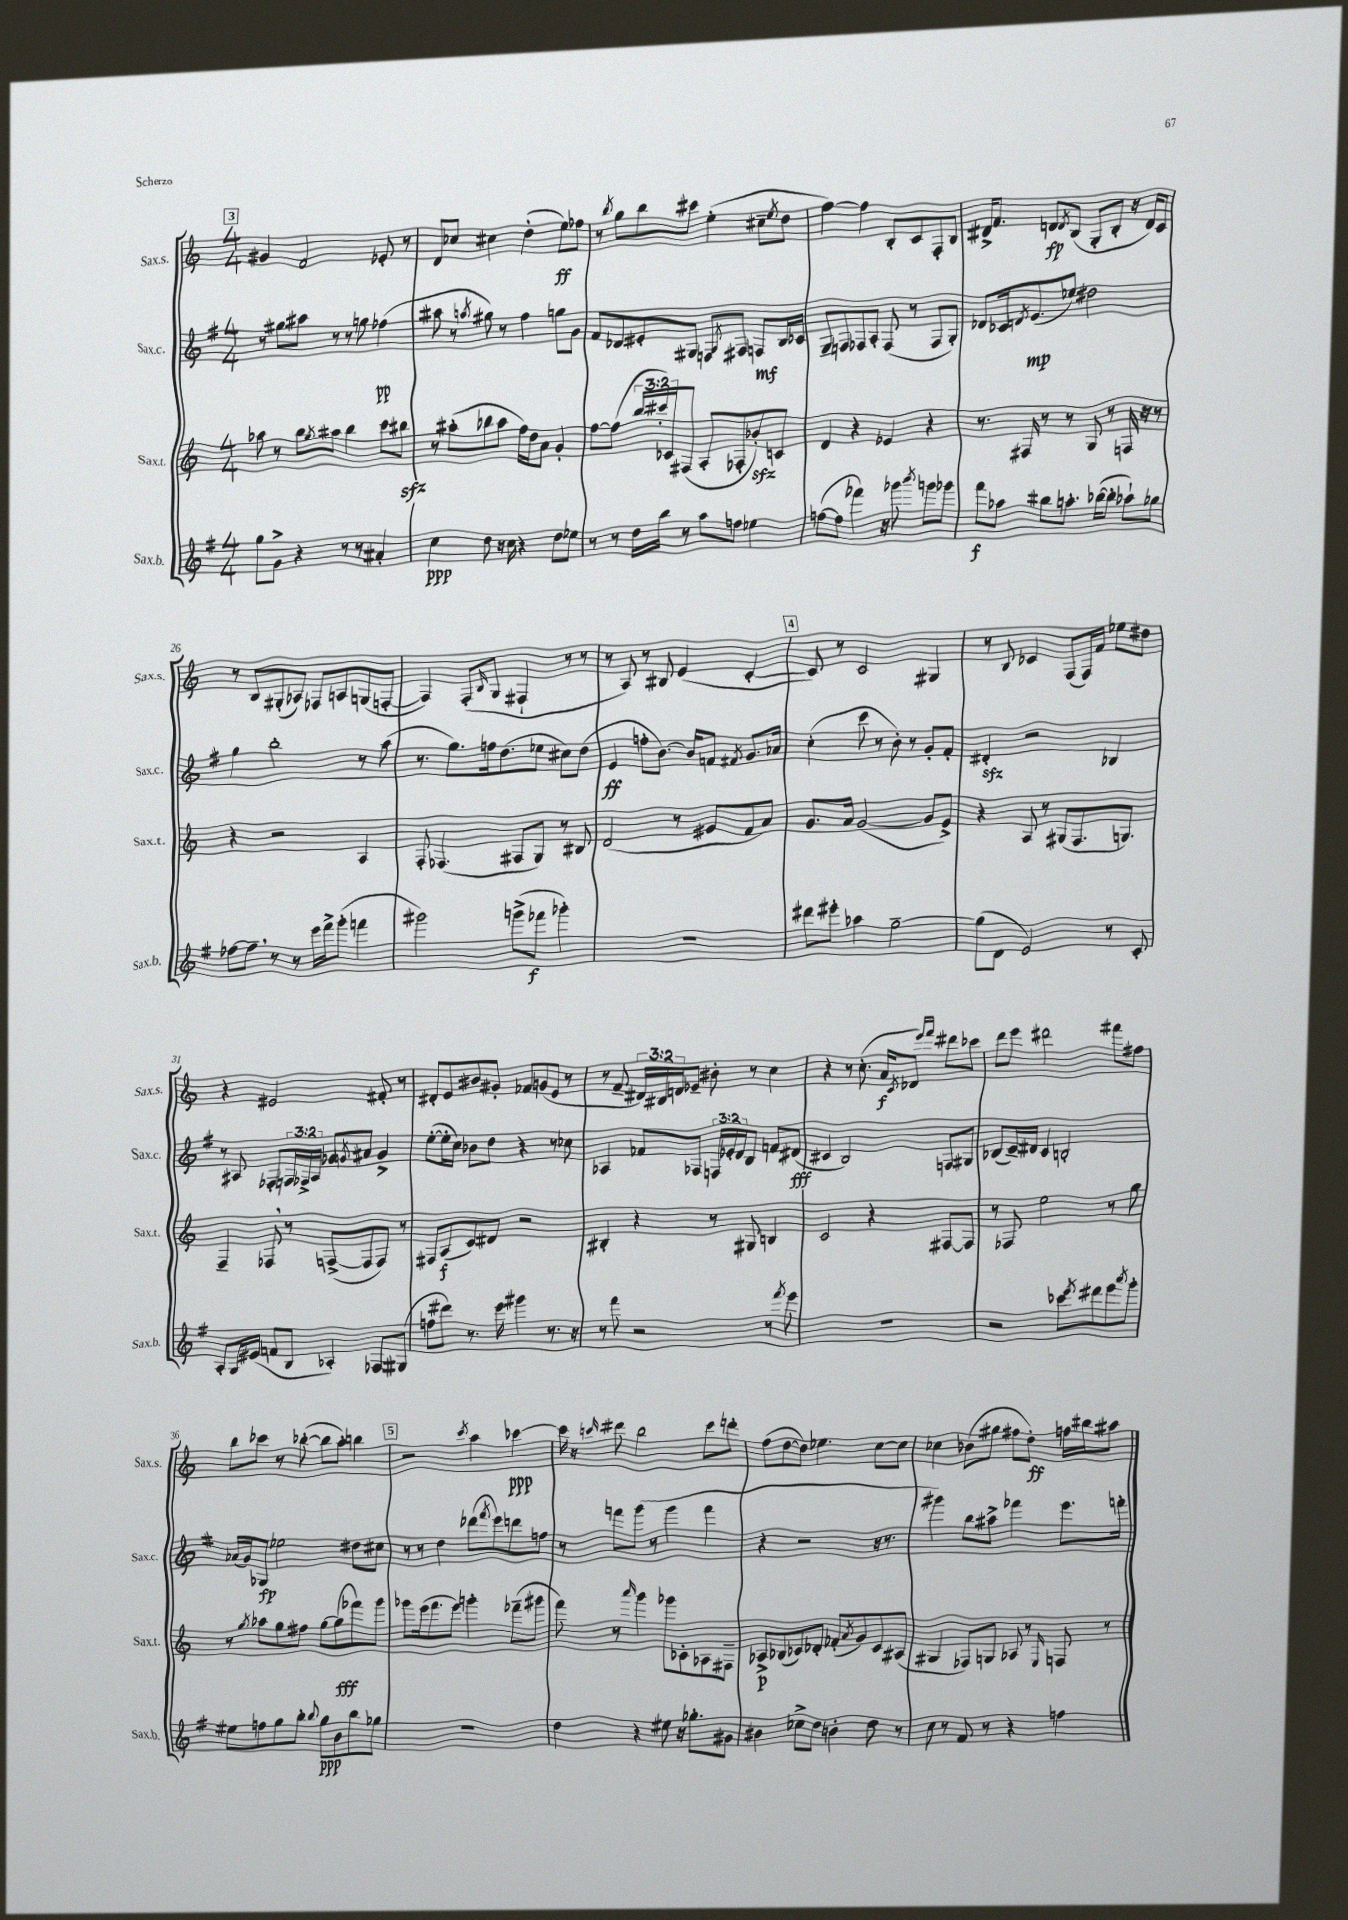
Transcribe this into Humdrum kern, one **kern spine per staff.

**kern	**kern	**kern	**kern
*staff4	*staff3	*staff2	*staff1
*clefG2	*clefG2	*clefG2	*clefG2
*k[f#]	*k[]	*k[f#]	*k[]
*M4/4	*M4/4	*M4/4	*M4/4
8gg	8aa-	8r	4g#
8g^	8r	8gg#	.
4r	8bb	8aa#	2f
.	8qgg	.	.
.	8aa#	8r	.
8r	4bb	8r	.
8r	.	8gg	.
4a#'	8ccc	(4ff-	8e-'
.	8bb#	.	8r
=	=	=	=
4cc	8r	8aa#	8d
.	(8aa#'	8r	8cc-
.	.	8qaa	.
8dd	8bb-	8gg#)	4cc#
16r	8aa#	8r	.
16cc	.	.	.
4r	16ff)	4ff#	(4dd'
.	16dd	.	.
.	8a	.	.
8dd	4g'	8gg	8ee)
8ee-	.	8g	8ff-
=	=	=	=
8r	[8ff	8f#	8r
.	.	.	8qbb
8r	(8ff]	8d-	8gg
16dd	24bb	8e#'	8bb
.	24ccc#')	.	.
16bb	.	.	.
.	24c-	.	.
8r	(8F#	8G#	8ccc#
8aa	8A'	8F	(4ee'
.	.	8qA	.
8ff	8F-'	8F#	.
4ee-	8b-')	8F	8cc#~
.	.	.	8qee
.	8c	16B	8dd
.	.	16c-	.
=	=	=	=
([8ff	4d	8G~	[4ff)
8ff]	.	8F	.
4fff-)	4r	8F-	4ff]
.	.	8A'	.
16r	4e-	(8F-	8B'
8.ggg-	.	.	.
.	.	8r	8c
8qbbb	.	.	.
8ggg	4r	8F-	8F'
8ggg-	.	8G')	8B
=	=	=	=
8fff#	8.r	8d-	16d#^
.	.	.	8.f
8aa-	.	16c-	.
.	.	8qd	.
.	16F#	(8.e	.
8bb#	8r	.	8d
.	.	.	8qd
8.aa'	8r	8ee-)	(8B
.	8G	2dd#	8G'
([16bb-	.	.	.
8bb-']	8r	.	8B'
8aa-`)	16F	.	16r
.	16r	.	16d)
8gg-	8r	.	8c
=	=	=	=
[8ff-	4r	4gg	8r
8ff-~]	.	.	8B
8r	2r	2bb'	(8G#'
8r	.	.	8A-)
16eee	.	.	8F-
16fff#^	.	.	.
(8ggg'	.	.	8A
4fff	4A	8r	(8G
.	.	(8aa	[8F'
=	=	=	=
2ggg#)	8F'	8.r	4F])
.	(4.F-	.	.
.	.	8.gg)	.
.	.	.	(8F'
.	.	.	16qqB
.	.	16ff	8G
.	.	(8.dd	.
(8ggg^	8F#	.	4F#`
8fff-	8G)	8ee-	.
4ggg-')	8r	8cc#)	8r
.	8B#	(8dd	8r
=	=	=	=
1r	(2d	4e	8r
.	.	.	8A)
.	.	8ff'	8r
.	.	[8.b)	8B#
.	8r	.	(4e
.	.	16b]	.
.	8e#	8f	.
.	.	8qf#	.
.	8f	8.g	[4c'
.	8a)	.	.
.	.	16a-	.
=	=	=	=
8ddd#	8.g	(4cc'	8c])
8eee#'	.	.	8r
.	16a	.	.
4aa-	([2g	8ccc	2c
.	.	8r	.
[2gg~	.	8b')	.
.	.	8r	.
.	8g]	8g'	4G#
.	8e^)	8f#'	.
=	=	=	=
(8gg]	4r	4d#'	8r
8d	.	.	8B
2e)	8A	2r	4c-
.	8r	.	.
.	(8G#	.	(8F
.	8.F	.	16F)
.	.	.	16f
8r	.	4B-	8ee-
.	8.G)	.	.
8c'	.	.	8dd#
=	=	=	=
8A'	4F~	8r	4r
16G	.	8A#	.
(16e#	.	.	.
8f	8F-	8F-'	2e#
8B	8r	24F	.
.	.	24F-^	.
.	.	24A#	.
4A-')	([8F^	8g-	.
.	.	8qg	.
.	8F]	8a#	.
8F-	8F)	4g^	8f#'
(8G#	8r	.	8r
=	=	=	=
8ff	8F#	([8ee'	8d#'
8ddd#)	(8A	16ee']	8e
.	.	16cc)	.
8.r	8c)	8b-	8b#
.	8d#	8dd	8g#'
16eee	.	.	.
4ggg#	2r	4r	8f-
.	.	.	(8g
8.r	.	8r	8e
.	.	8cc-	8r
16r	.	.	.
=	=	=	=
8r	4B#'	4A-	8r
8fff#	.	.	8f~
2r	4r	8f-	24d#)
.	.	.	24B#
.	.	.	24d
.	.	8F-	8e-~
.	8r	24F	8b#'
.	.	24e-'	.
.	.	24d	.
.	8G#	8B	8r
8r	4B	8f	4cc
8qfff#	.	.	.
8eee	.	(8d#	.
=	=	=	=
1r	2c	4c#	4r
.	.	2B)	8r
.	.	.	(8.cc'
.	4r	.	.
.	.	.	16a
.	.	.	8qc
.	.	.	8d-)
.	.	.	16qqeee
.	.	.	16qqfff
.	[8F#	8F	8ddd#
.	8F#]	8G#	8ccc-
=	=	=	=
2r	8r	(8B-	8ddd
.	8F-	16c~)	8eee
.	.	16d#	.
.	2ee	4c	2ddd#
8ccc-	.	2B'	.
8qeee	.	.	.
8ddd#	.	.	.
8eee	8r	.	8fff#
8qaaa	.	.	.
8ggg'	8gg	.	8ff#
=	=	=	=
8ee#	8r	(16a-	8bb
.	.	16g)	.
.	8qgg	.	.
8ff	8aa-	8G-	8ccc-
8gg	8gg	2ee-	8r
8bb'	8ff#	.	([8bb-'
8qqbb	.	.	.
8gg	[8gg	.	8bb-]
8b	(8gg]	.	8aa')
8bb	8fff-)	8dd#	4bb
8gg-	8ggg	8cc#	.
=	=	=	=
1r	8ggg-	8r	2r
.	(16eee	8r	.
.	8.fff	.	.
.	.	4dd	.
.	8eee)	.	.
.	.	.	8qccc
.	4ggg'	(8ddd-	4aa
.	.	8qfff#	.
.	.	8eee)	.
.	(8fff-~	8ddd	[4ccc-
.	8ggg#	8ff	.
=	=	=	=
4dd	8fff)	8r	16ccc-]
.	.	.	16r
.	.	.	16qqccc
.	8r	8fff	8ddd#
.	16qqaaa	.	.
4r	4ggg	(8ggg	2bb
.	.	8r	.
8ee#	8ggg-	4ggg	.
16r	8c-'	.	.
8.gg-'	.	.	.
.	8A-	4fff	8ccc
8g#	8F#~	.	8ddd'
=	=	=	=
4b#	8A-^	4r	(8ff
.	(8B-	.	[8dd
8cc-^	8c-)	2r	8dd])
8dd	8d-'	.	4.ee-
4b'	(8f-'	.	.
.	8qa	.	.
.	8g)	.	.
8dd	8c-	16r	[8cc
.	.	8.r	.
8r	(8A#	.	8cc]
=	=	=	=
8cc	4G#	4ggg#)	4cc-
8r	.	.	.
8f#	8F-)	8bb	(8b-
8r	8G	8aa#^	8gg#
4r	8A-	4fff-	8ff#
.	8r	.	8dd')
.	16qqE	.	.
4ff	8F	8.eee	16ff
.	.	.	16bb#
.	8r	.	8aa#
.	.	16fff'	.
==	==	==	==
*-	*-	*-	*-
